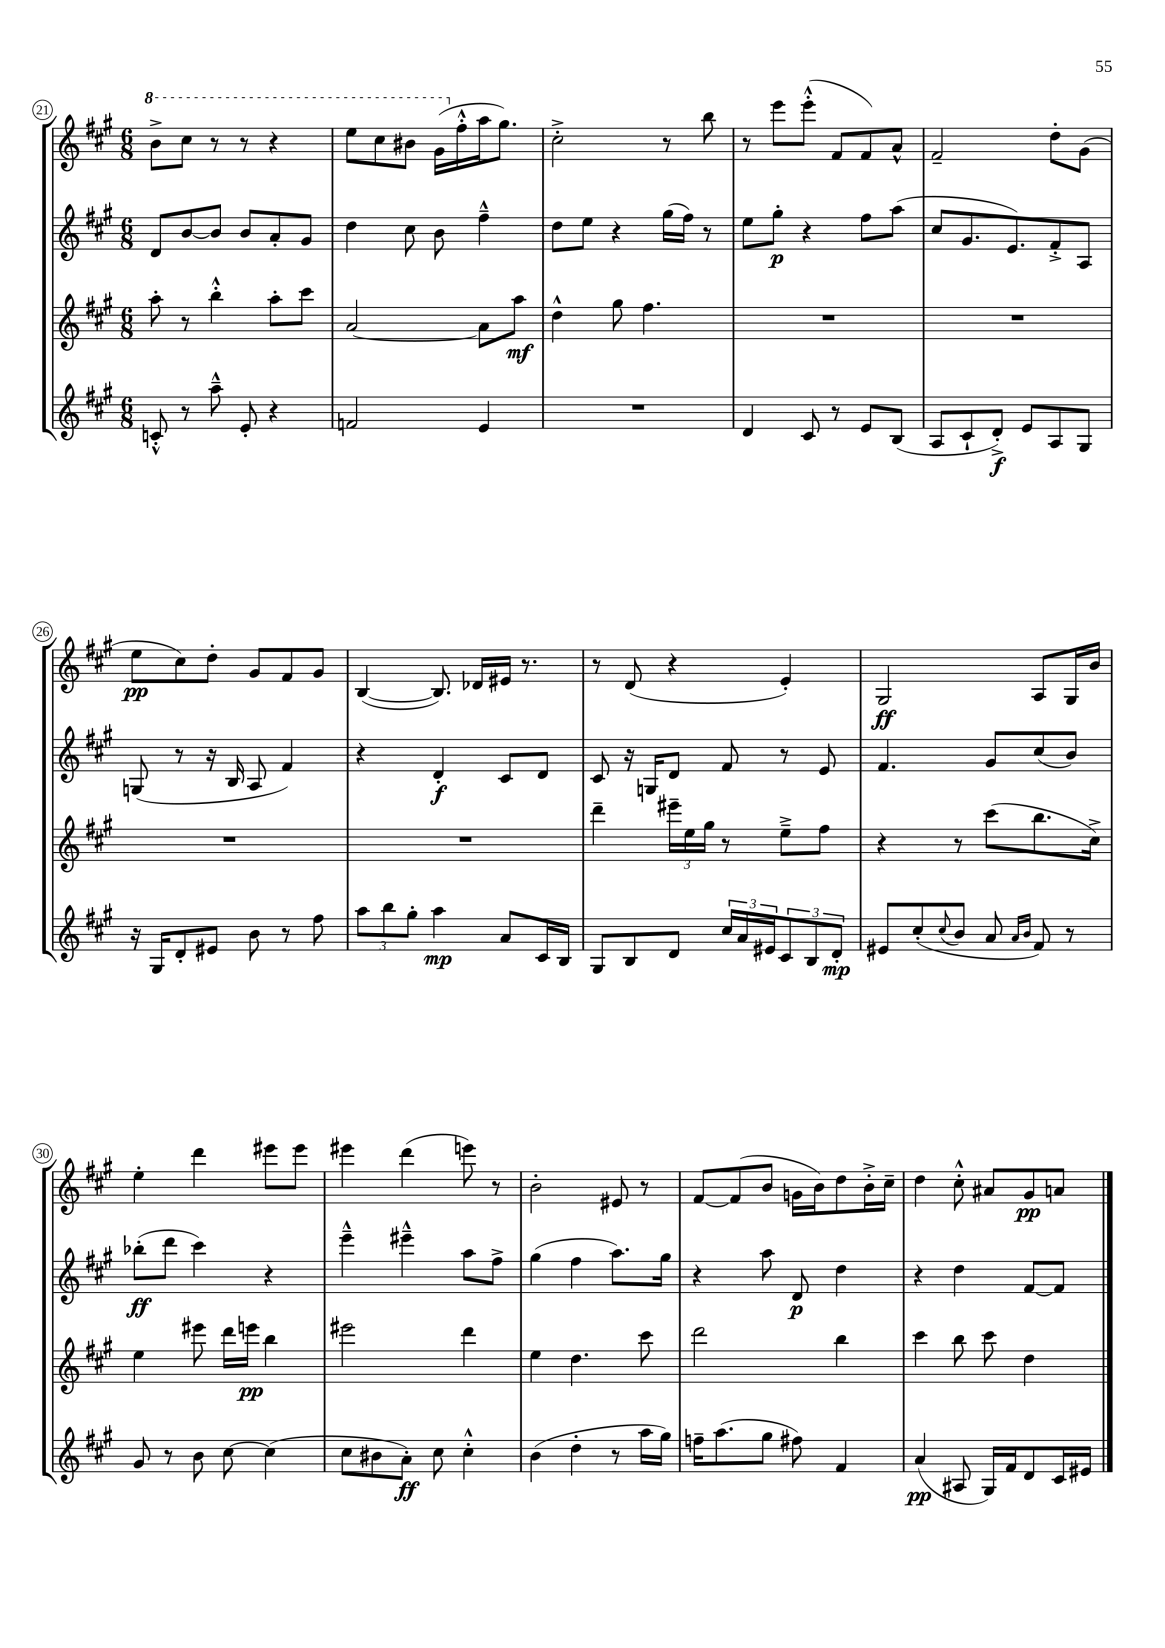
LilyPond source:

<<
\new StaffGroup <<
\new Staff = "s0" {
    \clef treble \key a \major \numericTimeSignature \time 6/8
    \ottava #1 b''8-> cis'''8 r8 r8 r4 |
    e'''8 cis'''8 bis''8 gis''16( \ottava #0 fis''16-.-^ a''16 gis''8.) |
    cis''2-.-> r8 b''8 |
    r8 e'''8 e'''8-.-^( fis'8 fis'8) a'8-^ |
    fis'2-- d''8-. gis'8( |
    e''8\pp cis''8) d''8-. gis'8 fis'8 gis'8 |
    b4~( b8.) des'16 eis'16 r8. |
    r8 d'8( r4 e'4-.) |
    gis2\ff a8 gis16 b'16 |
    e''4-. d'''4 eis'''8 eis'''8 |
    eis'''4 d'''4( e'''8) r8 |
    b'2-. eis'8 r8 |
    fis'8~ fis'8( b'8 g'16 b'16) d''8 b'16-.-> cis''16-- |
    d''4 cis''8-.-^ ais'8 gis'8\pp a'8 \bar "|." |
}
\new Staff = "s1" {
    \clef treble \key a \major \numericTimeSignature \time 6/8
    d'8 b'8~ b'8 b'8 a'8-. gis'8 |
    d''4 cis''8 b'8 fis''4---^ |
    d''8 e''8 r4 gis''16( fis''16) r8 |
    e''8 gis''8-.\p r4 fis''8 a''8( |
    cis''8 gis'8. e'8.) fis'8-.-> a8 |
    g8( r8 r16 b16 a8 fis'4) |
    r4 d'4-.\f cis'8 d'8 |
    cis'8 r16 g16 d'8 fis'8 r8 e'8 |
    fis'4. gis'8 cis''8( b'8) |
    bes''8-.\ff( d'''8 cis'''4) r4 |
    e'''4---^ eis'''4---^ a''8 fis''8-> |
    gis''4( fis''4 a''8.) gis''16 |
    r4 a''8 d'8\p d''4 |
    r4 d''4 fis'8~ fis'8 \bar "|." |
}
\new Staff = "s2" {
    \clef treble \key a \major \numericTimeSignature \time 6/8
    a''8-. r8 b''4-.-^ a''8-. cis'''8 |
    a'2~ a'8 a''8\mf |
    d''4-^ gis''8 fis''4. |
    R2. |
    R2. |
    R2. |
    R2. |
    d'''4-- \tuplet 3/2 { eis'''16-- e''16 gis''16 } r8 e''8---> fis''8 |
    r4 r8 cis'''8( b''8. cis''16->) |
    e''4 eis'''8 d'''16 e'''16\pp b''4 |
    eis'''2 d'''4 |
    e''4 d''4. cis'''8 |
    d'''2 b''4 |
    cis'''4 b''8 cis'''8 d''4 \bar "|." |
}
\new Staff = "s3" {
    \clef treble \key a \major \numericTimeSignature \time 6/8
    c'8-.-^ r8 a''8---^ e'8-. r4 |
    f'2 e'4 |
    R2. |
    d'4 cis'8 r8 e'8 b8( |
    a8 cis'8-! d'8-.->\f) e'8 a8 gis8 |
    r16 gis16 d'8-. eis'8 b'8 r8 fis''8 |
    \tuplet 3/2 { a''8 b''8 gis''8-. } a''4\mp a'8 cis'16 b16 |
    gis8 b8 d'8 \tuplet 3/2 { cis''16 a'16 eis'16 } \tuplet 3/2 { cis'8 b8 d'8-.\mp } |
    eis'8 cis''8-.( \appoggiatura { cis''8 } b'8 a'8 \grace { a'16 b'16 } fis'8) r8 |
    gis'8 r8 b'8 cis''8~ cis''4( |
    cis''8 bis'8 a'8-.\ff) cis''8 cis''4-.-^ |
    b'4( d''4-. r8 a''16 gis''16) |
    f''16-- a''8.( gis''8 fis''8) fis'4 |
    a'4\pp( ais8 gis16) fis'16 d'8 cis'16 eis'16 \bar "|." |
}
>>
>>
\layout { \context { \Score currentBarNumber = #21 \override BarNumber.stencil = #(make-stencil-circler 0.1 0.3 ly:text-interface::print) } }
